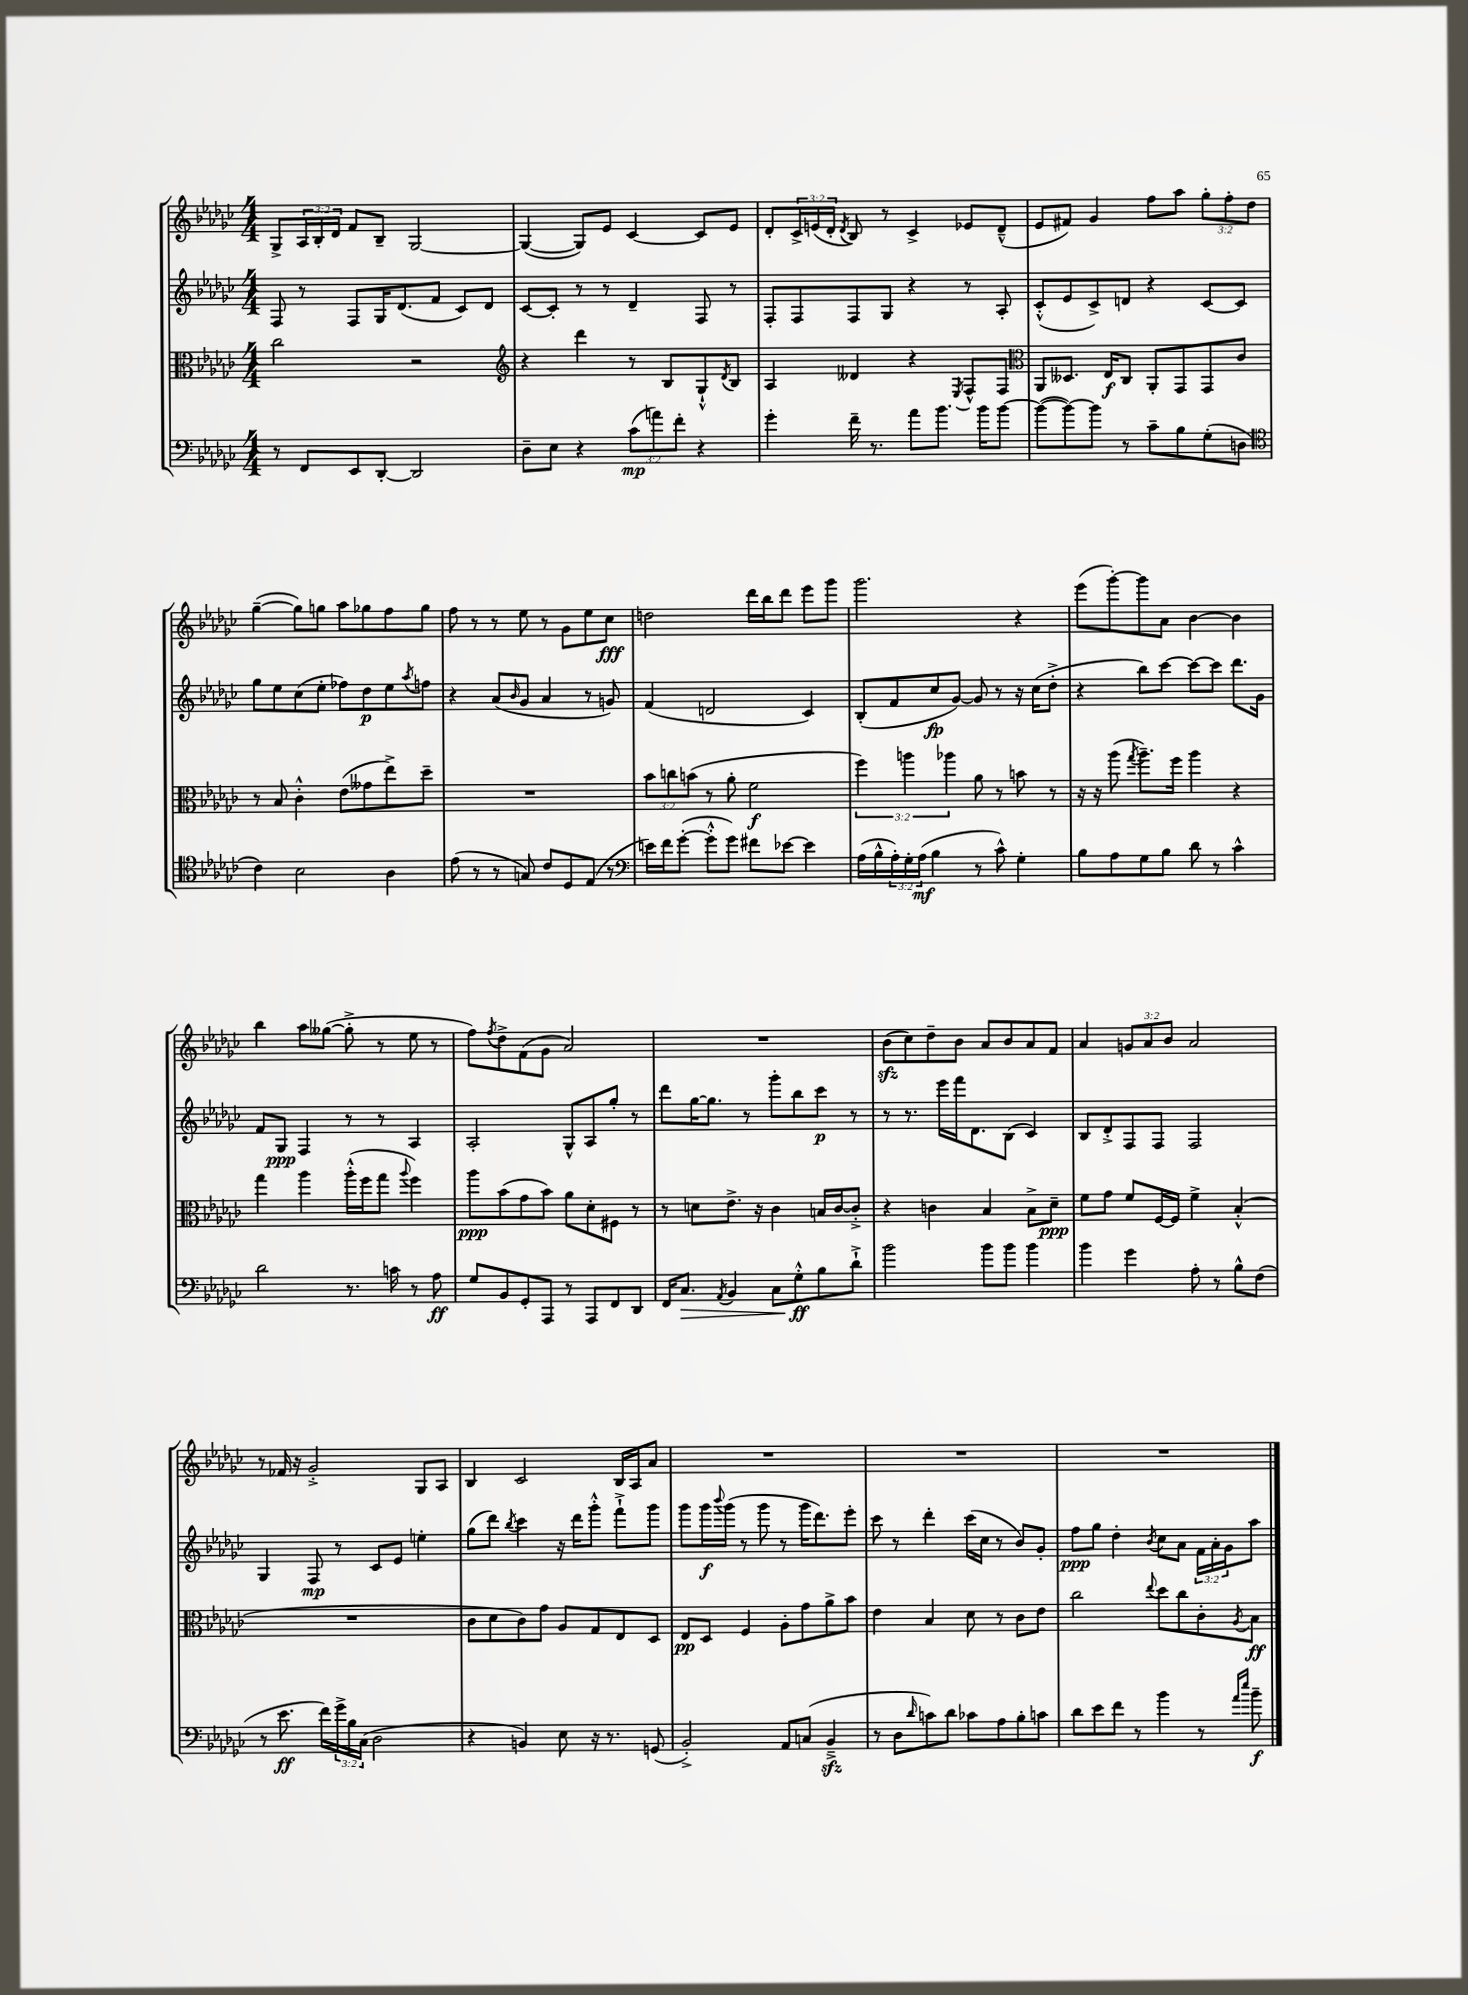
<<
\new StaffGroup <<
\new Staff = "s0" {
    \clef treble \key ges \major \numericTimeSignature \time 4/4 \override Staff.TupletNumber.text = #tuplet-number::calc-fraction-text
    ges8-> \tuplet 3/2 { aes16 bes16-. des'16 } f'8 bes8-- ges2~ |
    ges4~( ges8) ees'8 ces'4~ ces'8 ees'8 |
    des'8-. \tuplet 3/2 { ces'16-> e'16( des'16-. } \acciaccatura { des'8 } bes8) r8 ces'4-> ees'8 des'8---^( |
    ees'8 fis'8) ges'4 f''8 aes''8 \tuplet 3/2 { ges''8-. f''8-. des''8 } |
    ges''4~--( ges''8) g''8 aes''8 ges''8 f''8 ges''8 |
    f''8 r8 r8 ees''8 r8 ges'8 ees''8 ces''8\fff |
    d''2 des'''16 bes''16 des'''8 ees'''8 ges'''8 |
    ges'''2. r4 |
    ees'''8( ges'''8~-.) ges'''8 aes'8 bes'4~ bes'4 |
    bes''4 aes''8 geses''8~( geses''8-.-> r8 ees''8 r8 |
    f''8) \acciaccatura { f''8 } des''8-> f'8( ges'8 aes'2) |
    R1 |
    bes'8\sfz( ces''8) des''8-- bes'8 aes'8 bes'8 aes'8 f'8 |
    aes'4 \tuplet 3/2 { g'8 aes'8 bes'8 } aes'2 |
    r8 fes'16 r16 ges'2-.-> ges8 aes8 |
    bes4 ces'2 bes16 aes16 aes'8 |
    R1 |
    R1 |
    R1 \bar "|." |
}
\new Staff = "s1" {
    \clef treble \key ges \major \numericTimeSignature \time 4/4 \override Staff.TupletNumber.text = #tuplet-number::calc-fraction-text
    f8 r8 f8 ges16 des'8.( f'8 ces'8) des'8 |
    ces'8~ ces'8-. r8 r8 des'4-- f8 r8 |
    f8-. f8 f8 ges8 r4 r8 aes8-. |
    ces'8-.-^( ees'8 ces'8->) d'8 r4 ces'8~ ces'8 |
    ges''8 ees''8 ces''8( ees''8-. fes''8) des''8\p ees''8 \acciaccatura { aes''8 } f''8 |
    r4 aes'8( \grace { bes'16 } ges'8 aes'4 r8 g'8) |
    f'4( d'2 ces'4) |
    bes8-.( f'8 ces''8\fp ges'8~) ges'8 r8 r16 ces''16( des''8-.-> |
    r4 bes''8) ces'''8~ ces'''8~ ces'''8 des'''8. ges'16 |
    f'8 ges8\ppp f4 r8 r8 aes4 |
    aes2-. ges8-^ aes8 ges''8-. r8 |
    des'''8 ges''16~ ges''8. r8 ges'''8-. bes''8 ces'''8\p r8 |
    r8 r8. ees'''16 f'''16 des'8. bes8( ces'4) |
    bes8 des'8-.-> f8 f8 f2 |
    ges4 f8\mp r8 ces'8 ees'8 e''4-. |
    ges''8( des'''8) \acciaccatura { bes''8 } ces'''4 r16 des'''16 ges'''8-.-^ f'''8-!-> ges'''8 |
    ges'''8 ges'''16\f \appoggiatura { bes'''8 } ges'''16( r8 ges'''8 r8 ges'''16 des'''8.) ees'''8-. |
    ces'''8 r8 des'''4-. ces'''16( ces''16 r8 bes'8) ges'8-. |
    f''8\ppp ges''8 des''4-. \acciaccatura { bes'8 } ces''8 aes'8 \tuplet 3/2 { f'16 aes'16-. ges'16 } aes''8 \bar "|." |
}
\new Staff = "s2" {
    \clef alto \key ges \major \numericTimeSignature \time 4/4 \override Staff.TupletNumber.text = #tuplet-number::calc-fraction-text
    ces''2 r2 |
    \clef treble r4 des'''4 r8 bes8 ges8-!-^ \acciaccatura { des'8 } bes8 |
    aes4 deses'4 r4 \acciaccatura { ees8 } f8-^ f8 |
    \clef alto aes,8 deses8. ees16\f ces8 aes,8-. ges,8 ges,8 ces'8 |
    r8 bes8 ces'4-.-^ ees'8( geses'8 ees''8->) des''8-- |
    R1 |
    \tuplet 3/2 { bes'8 c''8 b'8( } r8 aes'8-. f'2\f |
    \tuplet 3/2 { f''4) a''4 aes''4 } aes'8 r8 b'8 r8 |
    r16 r16 aes''8( \acciaccatura { ges''8 } aes''8.--) f''16 aes''4 r4 |
    ges''4 aes''4 aes''16-.-^( f''16 ges''8 \appoggiatura { aes''8 } f''4) |
    aes''8\ppp bes'8( ges'8 bes'8) aes'8 des'8-. fis8 r8 |
    r8 d'8 ees'8.-> r16 ces'4 b16 ces'16~ ces'8-.-> |
    r4 c'4 bes4 bes8-> des'8--\ppp |
    f'8 ges'8 f'8 f16~ f16 f'4-> bes4-.-^( |
    R1 |
    ces'8 des'8 ces'8) ges'8 aes8 ges8 ees8 des8 |
    ees8\pp des8 f4 aes8-. ges'8 aes'8-> bes'8 |
    ees'4 bes4 des'8 r8 ces'8 ees'8 |
    ces''2 \appoggiatura { ees''8 } des''8 ces''8 ces'8-. \acciaccatura { aes8 } bes8\ff \bar "|." |
}
\new Staff = "s3" {
    \clef bass \key ges \major \numericTimeSignature \time 4/4 \override Staff.TupletNumber.text = #tuplet-number::calc-fraction-text
    r8 f,8 ees,8 des,8~-. des,2 |
    des8-- ees8 r4 \tuplet 3/2 { ces'8\mp( a'8) f'8-. } r4 |
    ges'4-. f'16-- r8. aes'8 bes'8. bes'16 bes'8~ |
    bes'8~( bes'8~) bes'8 r8 ces'8-- bes8 ges8-.( d8 |
    \clef tenor ces'4) bes2 aes4 |
    ees'8( r8 r8 g8) ces'8 des8 ees8( r8 |
    \clef bass e'16) f'16 ges'8~-.( ges'8-.-^ ges'8) fis'8 ees'8~ ees'4 |
    aes16( bes16-^ \tuplet 3/2 { aes16-.) ges16-. aes16\mf( } bes4 r8 ces'8-^) ges4-. |
    bes8 aes8 ges8 bes8 des'8 r8 ces'4-^ |
    des'2 r8. c'16 r8 aes8\ff |
    ges8 bes,8 ges,8-. aes,,8 r8 aes,,8 f,8 des,8 |
    f,16 ces8.\> \acciaccatura { aes,8 } bes,4 ces8 ges8-.-^\ff\! bes8 des'8-!-> |
    bes'2 bes'8 bes'8 bes'4 |
    bes'4 ges'4 aes8-. r8 bes8-^ f8( |
    r8 ees'8.\ff f'16) \tuplet 3/2 { ges'16-> bes16 ces16( } des2 |
    r4 b,4) ees8 r16 r8. g,8( |
    bes,2-.->) aes,8 c8( bes,4--->\sfz |
    r8 des8 \grace { des'16 } c'8) des'8 ces'8 aes8 bes8-. c'8 |
    des'8 ees'8 f'8 r8 bes'4 r8 \grace { aes'16 ees''16 } bes'8--\f \bar "|." |
}
>>
>>
\layout { \context { \Score \remove "Bar_number_engraver" } }
